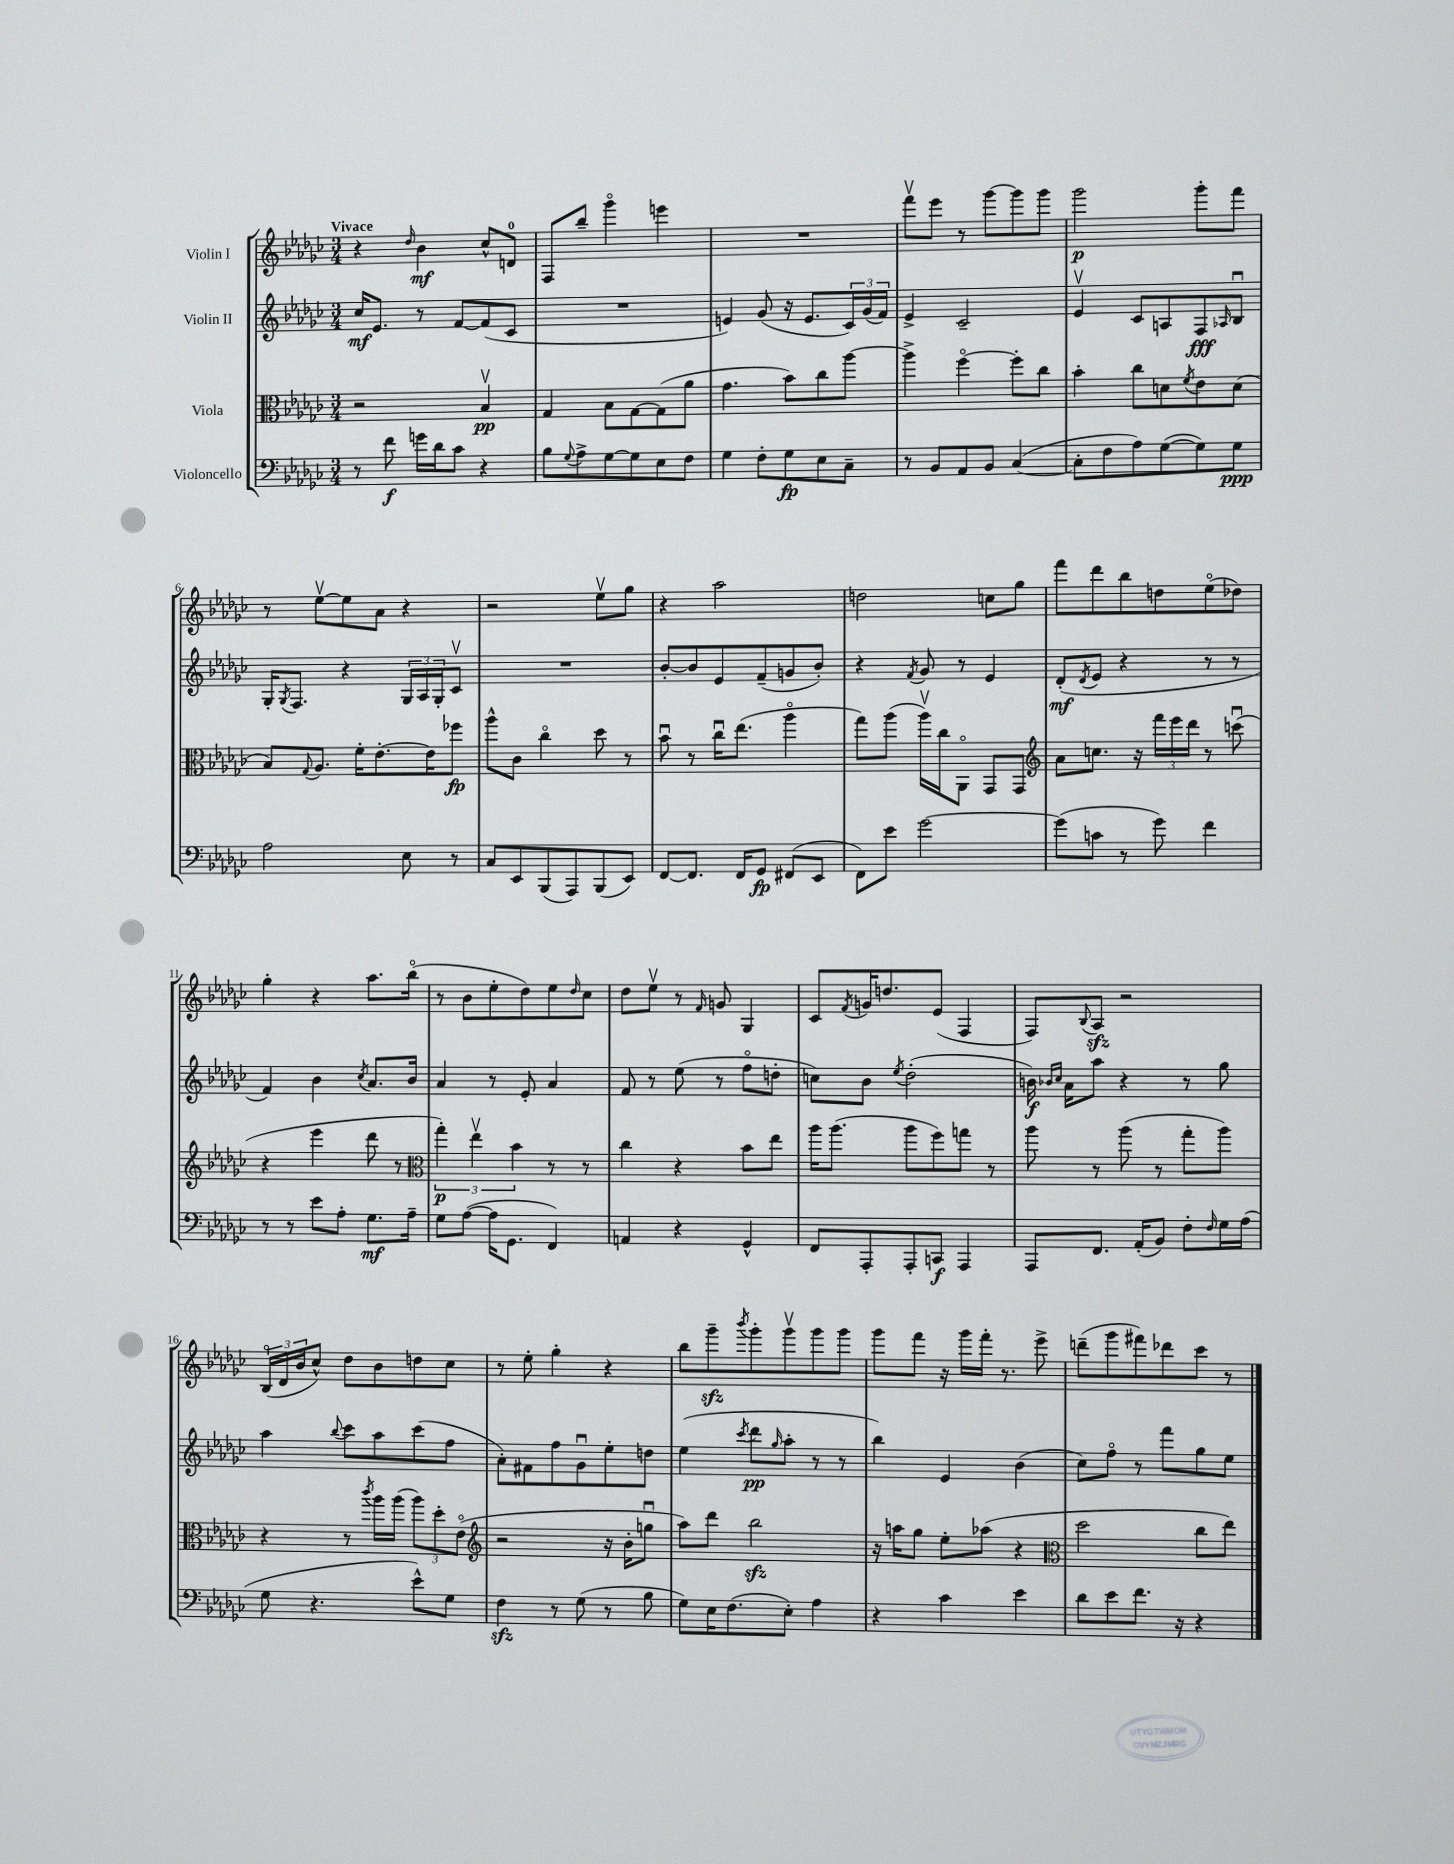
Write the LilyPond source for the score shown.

<<
\new StaffGroup <<
\new Staff = "s0" \with { instrumentName = "Violin I" } {
    \clef treble \key ges \major \numericTimeSignature \time 3/4 \tempo "Vivace"
    r4 \grace { des''16 } bes'4\mf ces''8-^ d'8-0 |
    f8 bes''8-- ges'''4\flageolet e'''4 |
    R2. |
    f'''8\upbow ees'''8 r8 ges'''8~ ges'''8 ges'''8 |
    ges'''2\p ges'''8-. f'''8 |
    r8 ees''8~\upbow ees''8 aes'8 r4 |
    r2 ees''8\upbow ges''8 |
    r4 aes''2 |
    d''2 c''8 ges''8 |
    f'''8 des'''8 bes''8 d''8 ees''8\flageolet( des''8) |
    ges''4-. r4 aes''8. bes''16\flageolet( |
    r8 bes'8 ees''8-. des''8) ees''8 \grace { des''16 } ces''8 |
    des''8 ees''8\upbow r8 \grace { f'16 } g'8 ges4 |
    ces'8 \acciaccatura { f'8 } g'16 d''8. ees'8( f4 |
    f8) \appoggiatura { bes8 } aes8\sfz r2 |
    \tuplet 3/2 { bes16\flageolet( des'16 bes'16 } ces''8-^) des''8 bes'8 d''8 ces''8 |
    r8 ees''8-. ges''4-. r4 |
    bes''8 ges'''8--\sfz \acciaccatura { bes'''8 } ges'''8-. ges'''8\upbow ges'''8 ges'''8 |
    ges'''8 f'''8 r16 ges'''16 f'''16-. r8. ees'''8-> |
    d'''8--( ges'''8 fis'''8) des'''8 ces'''8 r8 \bar "|." |
}
\new Staff = "s1" \with { instrumentName = "Violin II" } {
    \clef treble \key ges \major \numericTimeSignature \time 3/4
    ces''16\mf ees'8. r8 f'8~ f'8( ces'8 |
    R2. |
    e'4) ges'8( r16 e'8. \tuplet 3/2 { ces'16) ges'16( f'16) } |
    ees'4-> ces'2-- |
    ees'4\upbow ces'8 a8 f8\fff \grace { aes16 } bes8\downbow |
    ges16-. \acciaccatura { ges8 } f8. r4 \tuplet 3/2 { ges16 aes16 ges16-. } ces'8\upbow |
    R2. |
    bes'8~-. bes'8 ees'8 f'8--( g'8 bes'8-.) |
    r4 \acciaccatura { f'8 } ges'8 r8 ees'4 |
    des'8-.\mf( \acciaccatura { des'8 } ees'8 r4 r8 r8 |
    f'4) bes'4 \acciaccatura { ces''8 } aes'8. bes'16 |
    aes'4 r8 ees'8-. aes'4 |
    f'8 r8 ees''8( r8 f''8\flageolet d''8-. |
    c''8) bes'8 \acciaccatura { ees''8 } des''2-.( |
    b'16\f) \grace { bes'16 ces''16 } aes'16 aes''8 r4 r8 ges''8 |
    aes''4 \appoggiatura { bes''8 } ces'''8 aes''8 ces'''8( f''8 |
    aes'8-.) fis'8 f''8 ges'8\downbow ees''8-. d''8 |
    ees''4( \acciaccatura { ces'''8 } des'''8\pp \grace { ges''16 } aes''8-. r8 r8 |
    bes''4) ees'4 bes'4( |
    ces''8) f''8\flageolet r8 f'''8 ges''8 ees''8 \bar "|." |
}
\new Staff = "s2" \with { instrumentName = "Viola" } {
    \clef alto \key ges \major \numericTimeSignature \time 3/4
    r2 bes4\upbow\pp |
    ges4 bes8 ges8~ ges8( aes'8 |
    ges'4. bes'8) ces''8 aes''8~ |
    aes''4-> f''4~\flageolet f''8-. ces''8 |
    bes'4-. ces''8 d'8 \acciaccatura { f'8 } ees'8 d'8( |
    bes8) \appoggiatura { ges8 } aes8. f'16-. ees'8.~-. ees'16 fes''8\fp |
    aes''8-^ ces'8 ces''4\flageolet des''8 r8 |
    bes'8\downbow r8 ces''16\downbow ees''8.( aes''4\flageolet |
    ges''8) aes''8( aes''16\upbow) ces''16 aes,8\flageolet ges,8 ges,8 |
    \clef treble aes'8 c''8. r16 \tuplet 3/2 { f'''16 ees'''16 des'''16 } r8 c'''8\downbow( |
    r4 ees'''4 des'''8 r8 |
    \clef alto \tuplet 3/2 { ges''4-.\p) ees''4\upbow bes'4 } r8 r8 |
    ces''4 r4 bes'8 ees''8 |
    aes''16 aes''8.( aes''8 f''8) g''8 r8 |
    aes''8 r8 aes''8( r8 ges''8-. aes''8) |
    r4 r8 \acciaccatura { ces'''8 } aes''16 aes''16( \tuplet 3/2 { aes''8) des''8-. ees'8\flageolet( } |
    \clef treble r2 r16 bes'16-. g''8\downbow |
    aes''8) des'''8 bes''2\sfz |
    r16 a''16 ges''8 ees''8-. aes''8( r4 |
    \clef alto des''2 ces''8 ees''8) \bar "|." |
}
\new Staff = "s3" \with { instrumentName = "Violoncello" } {
    \clef bass \key ges \major \numericTimeSignature \time 3/4
    r8 f'8\f g'16 des'16 ces'8 r4 |
    bes8 \appoggiatura { ges8 } aes8-> ges8~ ges8 ees8 f8 |
    ges4 f8-. ges8\fp ees8 ces8-- |
    r8 bes,8 aes,8 bes,8 ces4~( |
    ces8-. f8 aes8) ges8~( ges8) ges8\ppp |
    aes2 ees8 r8 |
    ces8 ees,8 bes,,8( aes,,8) bes,,8( ees,8) |
    f,8~ f,8. f,16 ges,8\fp fis,8( ees,8 |
    f,8) ees'8 ges'2~ |
    ges'8( c'8 r8 ges'8) f'4 |
    r8 r8 ees'8 aes8-. ges8.\mf aes16-- |
    ges8 aes8~( aes16 ges,8. f,4) |
    a,4 r4 ges,4-^ |
    f,8 aes,,8-. aes,,8-. c,8\f aes,,4 |
    aes,,8 f,8. aes,16-.( bes,8) f8-. \grace { f16 } ges16 aes16( |
    ges8 r4. ees'8-^) ges8 |
    f4\sfz r8 ges8( r8 bes8 |
    ges8) ees16 f8.( ees8-.) aes4 |
    r4 ces'4 ees'4 |
    des'8 ees'8 f'8. r16 r4 \bar "|." |
}
>>
>>
